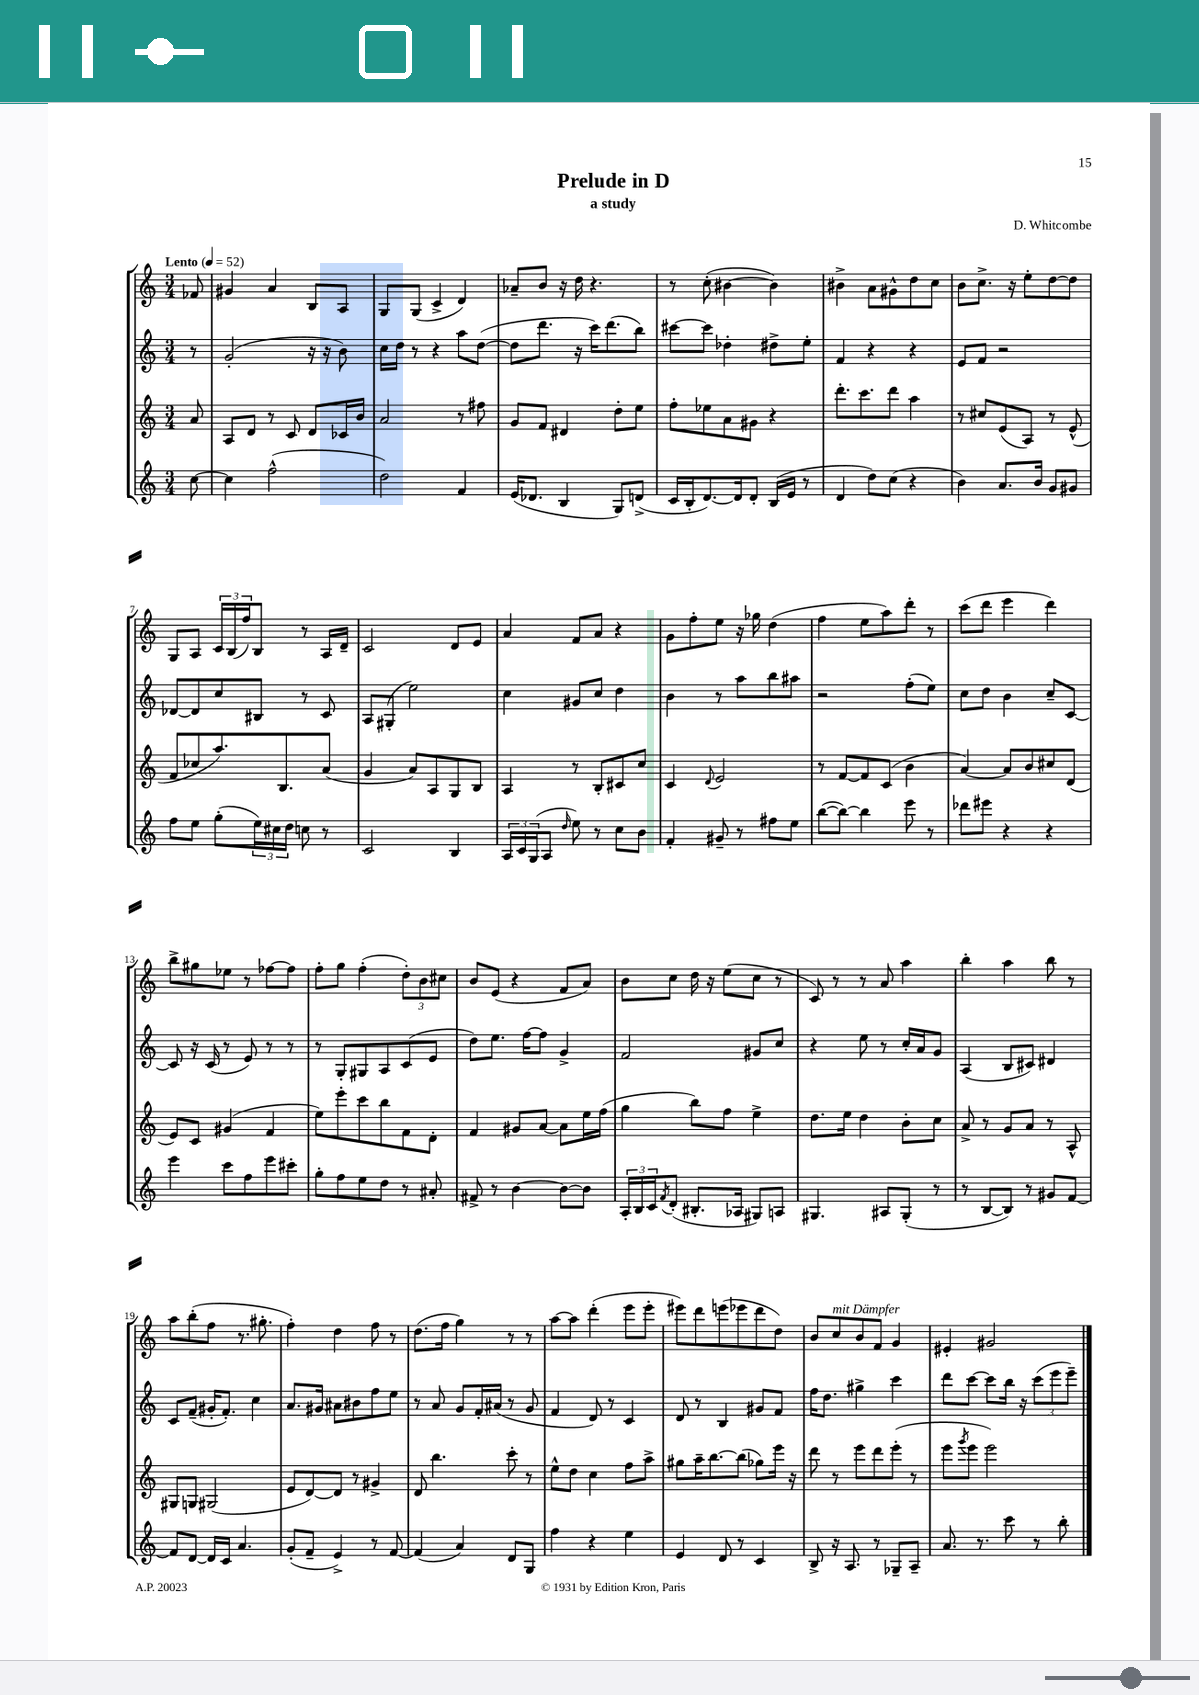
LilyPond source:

\header { title = "Prelude in D" composer = "D. Whitcombe" subtitle = "a study" }
<<
\new StaffGroup <<
\new Staff = "s0" {
    \clef treble \key c \major \numericTimeSignature \time 3/4 \partial 8 \tempo "Lento" 4 = 52
    fes'8 |
    gis'4 a'4 b8 a8 |
    g8 g8( c'4-> d'4) |
    aes'8-- b'8 r16 d''16 r4. |
    r8 c''8-.( bis'4~ bis'4) |
    bis'4-> a'8 gis'8-^ d''8 c''8 |
    b'8 c''8.-> r16 e''8-. d''8~ d''8 |
    g8 a8 \tuplet 3/2 { c'16 b16( f''16) } b8 r8 a16 d'16-- |
    c'2 d'8 e'8 |
    a'4 f'8 a'8 r4 |
    g'8 f''8-. e''8 r16 ges''16 d''4( |
    f''4 e''8 a''8) d'''8-. r8 |
    c'''8( d'''8 e'''4 d'''4) |
    b''8-> gis''8 ees''8 r8 fes''8~ fes''8 |
    f''8-. g''8 f''4-.( \tuplet 3/2 { d''8-.) b'8 cis''8 } |
    b'8 e'8( r4 f'8 a'8) |
    b'8 c''8 d''16 r16 e''8( c''8 r8 |
    c'8) r8 r8 a'8 a''4 |
    b''4-. a''4 b''8 r8 |
    a''8 b''8-.( f''8 r8. gis''8.-. |
    f''4-.) d''4 f''8 r8 |
    d''8.( f''16 g''4) r8 r8 |
    a''8~ a''8 d'''4-.( e'''8 e'''8-. |
    eis'''8) d'''8 e'''8( ees'''8 d'''8 d''8) |
    b'8 c''8^\markup { \italic "mit Dämpfer" } b'8 f'8 g'4 |
    eis'4-. gis'2 \bar "|." |
}
\new Staff = "s1" {
    \clef treble \key c \major \numericTimeSignature \time 3/4 \partial 8
    r8 |
    g'2-.( r16 r16 b'8) |
    c''16 d''16 r8 r4 a''8 d''8~( |
    d''8 d'''8. r16 c'''16) d'''8.( b''8) |
    cis'''8~ cis'''8 des''4-. dis''8-> e''8-. |
    f'4 r4 r4 |
    e'8 f'8 r2 |
    des'8~ des'8 c''8 bis8 r8 c'8 |
    a8 gis8-.( e''2) |
    c''4 gis'8 c''8 d''4 |
    b'4 r8 a''8 b''8 ais''8 |
    r2 f''8-.( e''8) |
    c''8 d''8 b'4 c''8-- c'8~ |
    c'8 r16 c'16( r8 e'8) r8 r8 |
    r8 g8-. gis8 a8 c'8( e'8 |
    d''8) e''8. f''16~ f''8 g'4-> |
    f'2 gis'8 c''8 |
    r4 e''8 r8 c''16-. a'16 g'8 |
    a4( b8 cis'8) dis'4 |
    c'8 f'8--( gis'16-. f'8.-.) c''4 |
    a'8. gis'16 ais'8 bis'8 f''8 e''8 |
    r8 a'8 g'8 f'16-. ais'16( r8 g'8 |
    f'4 d'8) r8 c'4 |
    d'8 r8 b4 gis'8 f'8 |
    f''16 d''8. gis''4-> c'''4 |
    d'''8 c'''8~ c'''8 b''16 r16 \tuplet 3/2 { c'''8( e'''8 e'''8--) } \bar "|." |
}
\new Staff = "s2" {
    \clef treble \key c \major \numericTimeSignature \time 3/4 \partial 8
    a'8 |
    a8 d'8 r8 c'8 d'8 ces'16 b'16 |
    a'2 r8 fis''8 |
    g'8 f'8 dis'4 d''8-. e''8 |
    f''8-. ees''8 a'8 gis'8 r4 |
    d'''8.-. c'''8. d'''8 a''4 |
    r8 cis''8 e'8( a8) r8 e'8-^( |
    f'8 ces''8 a''8.) b8. a'8( |
    g'4 a'8) a8 g8 b8 |
    a4 r8 b8-. cis'8 c''8 |
    c'4 \appoggiatura { d'8 } e'2 |
    r8 f'8~ f'8 c'8( b'4 |
    a'4~) a'8 b'8 cis''8 d'8( |
    e'8) c'8 gis'4( f'4 |
    e''8) e'''8-. c'''8 b''8 f'8 d'8-. |
    f'4 gis'8 a'8~ a'8 e''16 f''16( |
    g''4 b''8) f''8 e''4-> |
    d''8. e''16 d''4 b'8-. c''8 |
    a'8-> r8 g'8 a'8 r8 a8-^ |
    gis8 g8 gis2( |
    e'8 d'8~) d'8 r8 gis'4-> |
    d'8 b''4. c'''8-. r8 |
    e''8-^ d''8 c''4 f''8 a''8-> |
    gis''8 a''16-- b''8.~ b''8( ges''8) e'''16 r16 |
    d'''8 r8 e'''8 d'''8 e'''8-.( r8 |
    e'''8 \acciaccatura { g'''8 } e'''8 e'''2) \bar "|." |
}
\new Staff = "s3" {
    \clef treble \key c \major \numericTimeSignature \time 3/4 \partial 8
    c''8~ |
    c''4 f''2-^( |
    d''2) f'4 |
    e'16( des'8. b4 g8) d'8->( |
    c'16 b16-. d'8.~) d'16 d'8-. b16( e'16 r8 |
    d'4 d''8) c''8( r4 |
    b'4) a'8. b'16 g'8 gis'8 |
    f''8 e''8 g''8-.( \tuplet 3/2 { e''16) cis''16 d''16 } c''8 r8 |
    c'2 b4 |
    \tuplet 3/2 { a16 c'16 g16( } a8 \grace { d''16 } e''8) r8 c''8 b'8 |
    f'4-. gis'8-- r8 fis''8 e''8 |
    b''8~( b''8~) b''4 e'''8 r8 |
    des'''8 eis'''8 r4 r4 |
    e'''4 c'''8 f''8 e'''8 cis'''8-. |
    g''8-. f''8 e''8 d''8 r8 ais'8-. |
    fis'8-> r8 b'4~ b'8~ b'8 |
    \tuplet 3/2 { a16-. b16 c'16 } \acciaccatura { f'8 } d'8-.( bis8.-. aes16 gis8) a8 |
    gis4. ais8 gis8-.( r8 |
    r8 b8~ b8) r8 gis'8 f'8~ |
    f'8 d'8~ d'16 c'16 a'4. |
    g'8-.( f'8-- e'4->) r8 f'8~ |
    f'4( a'4) d'8 g8 |
    f''4 r4 e''4 |
    e'4 d'8 r8 c'4 |
    b8-> r16 a8. r8 ges8-- a8-- |
    a'8. r8. c'''8 r8 b''8-. \bar "|." |
}
>>
>>
